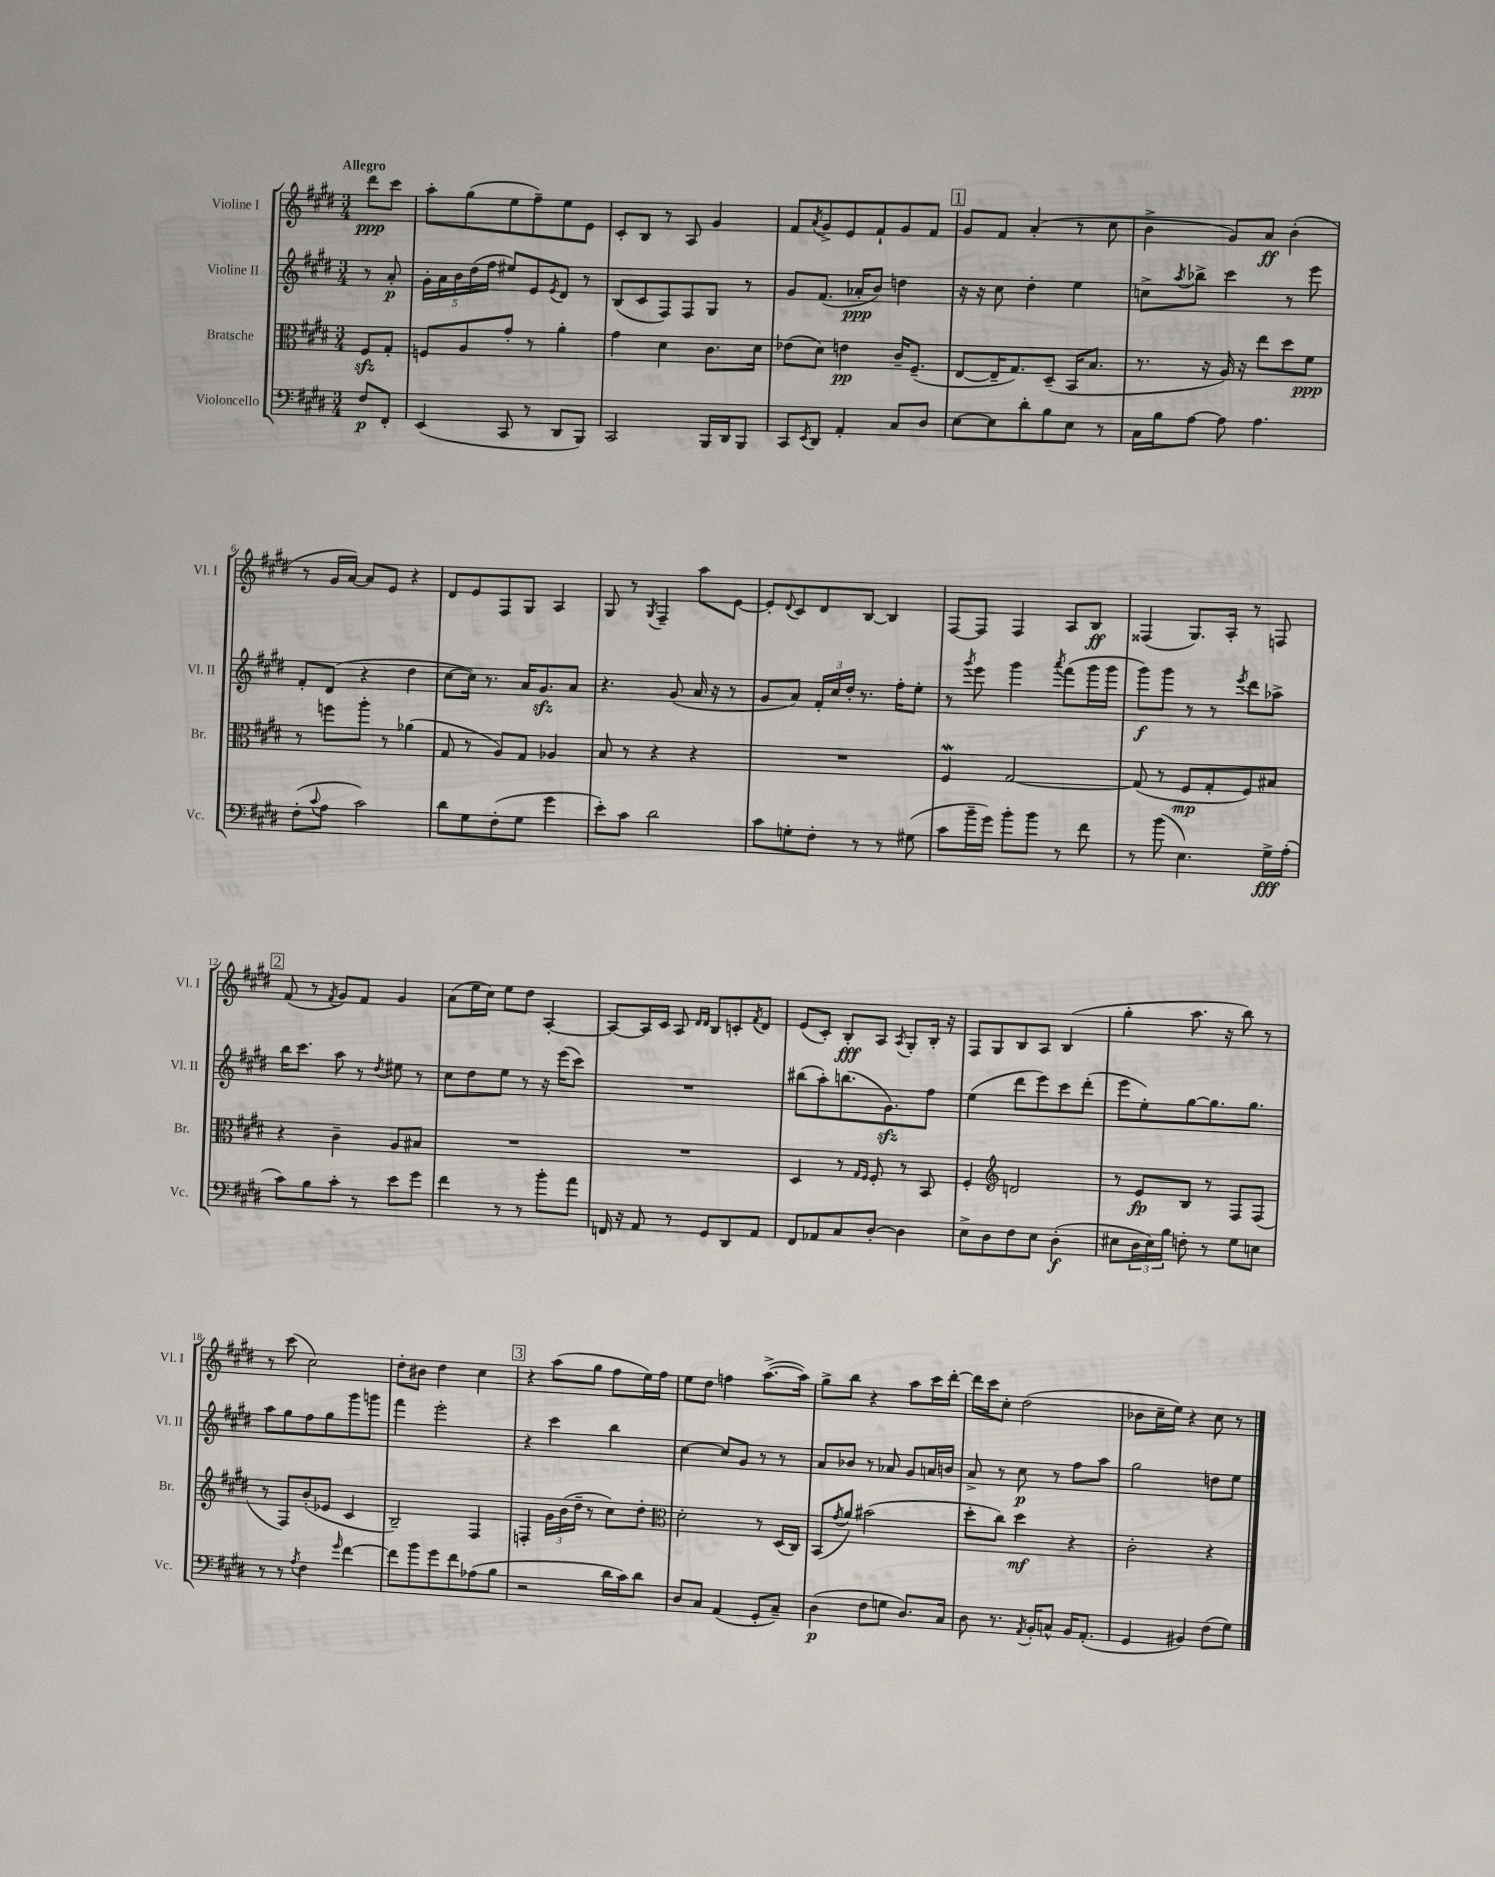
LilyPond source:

<<
\new StaffGroup <<
\new Staff = "s0" \with { instrumentName = "Violine I" shortInstrumentName = "Vl. I" } {
    \clef treble \key e \major \numericTimeSignature \time 3/4 \partial 4 \tempo "Allegro"
    dis'''8\ppp cis'''8 |
    a''8-. gis''8( e''8 fis''8--) e''8 e'8 |
    cis'8-. b8 r8 a8 gis'4 |
    fis'8 \acciaccatura { a'8 } gis'8-> e'8 fis'8-! gis'8 fis'8 |
    \mark \markup { \box "1" } gis'8 fis'8 a'4-.( r8 cis''8 |
    b'4-> gis'8) a'8\ff b'4-.( |
    r8 gis'16 a'16~) a'8 e'8 r4 |
    dis'8 e'8 fis8 gis8 a4 |
    gis8 r8 \acciaccatura { gis8 } fis4-- a''8 e'8~ |
    e'8-. \appoggiatura { dis'8 } cis'8 dis'8 b8~ b4 |
    fis8~ fis8 fis4 a8 b8\ff |
    fisis4( gis8.) a16-. r8 f8 |
    \mark \markup { \box "2" } fis'8( r8 \acciaccatura { fis'8 } gis'8) fis'8 gis'4 |
    a'8( e''16 cis''16) e''8 dis''8 a4~-. |
    a8~ a16 cis'16 a8 \grace { dis'16 dis'16 } b8 c'8-. \acciaccatura { fis'8 } dis'8 |
    e'8( cis'8-.) b8-.\fff a8 \acciaccatura { a8 } gis8-. b16-. r16 |
    fis8 gis8 b8 a8 b4( |
    gis''4-. a''8. r16 b''8) r8 |
    r8 cis'''8( cis''2) |
    dis''8-. bis'8 dis''4 cis''4 |
    \mark \markup { \box "3" } r4 a''8( gis''8 fis''8 e''16) fis''16 |
    e''8 dis''8 f''4 a''8.~->( a''16) |
    gis''8-> b''8 r4 a''8 cis'''16 dis'''16~-. |
    dis'''16 cis'''16 cis''8-. dis''2( |
    bes'8 cis''16-- e''16) r4 cis''8 r8 \bar "|." |
}
\new Staff = "s1" \with { instrumentName = "Violine II" shortInstrumentName = "Vl. II" } {
    \clef treble \key e \major \numericTimeSignature \time 3/4 \partial 4
    r8 a'8-.\p |
    \tuplet 5/4 { gis'16-. a'16 b'16 dis''16( fis''16 } eis''8) e'8 \acciaccatura { e'8 } dis'8 r8 |
    b8( cis'8 fis8) fis8 gis8 r8 |
    gis'8 fis'8.( aes'16-.\ppp b'8) d''4 |
    \mark \markup { \box "1" } r16 r16 cis''8 dis''4-. e''4 |
    c''8-> \acciaccatura { a''8 } bes''8-> cis'''4 r8 e'''8 |
    fis'8-. dis'8( r4 dis''4 |
    cis''8~ cis''16) r8. a'16 gis'8.\sfz a'8 |
    r4. gis'8( a'16 r16 r8 |
    gis'8 a'8) \tuplet 3/2 { fis'16-. cis''16 dis''16-. } r8. fis''16-. e''8-. |
    r8 \acciaccatura { gis'''8 } e'''8 gis'''4 \acciaccatura { a'''8 } fis'''8( gis'''16 gis'''16 |
    gis'''8\f) gis'''8 r8 r8 \acciaccatura { e'''8 } dis'''8 aes''8-> |
    \mark \markup { \box "2" } b''16 cis'''8. a''8 r8 \acciaccatura { dis''8 } eis''8 r8 |
    cis''8 dis''8 e''8 r8 r16 e'''16( cis'''8) |
    R2. |
    bis''8( a''8-.) b''8.( gis'8.\sfz) fis''8 |
    e''4( dis'''8 e'''8) cis'''8 dis'''8-.( |
    e'''8 e''8-.) gis''8~ gis''8. gis''8. |
    a''8 gis''8 fis''8 gis''8 gis'''8 g'''8 |
    fis'''4 e'''2-. |
    \mark \markup { \box "3" } r4 cis'''4 b''4 |
    cis''4~ cis''8 gis'8 r8 r8 |
    a'8 bes'8 r8 aes'8 gis'8 a'16 b'16 |
    a'8-> r8 cis''8\p r8 fis''8 a''8 |
    gis''2 d''8 e''8 \bar "|." |
}
\new Staff = "s2" \with { instrumentName = "Bratsche" shortInstrumentName = "Br." } {
    \clef alto \key e \major \numericTimeSignature \time 3/4 \partial 4
    fis8\sfz gis8-. |
    f8 a8 gis'8-. r8 a'4-. |
    gis'4 dis'4 cis'8. dis'16 |
    ees'8( dis'8) e'4\pp cis'16-- fis8.--( |
    \mark \markup { \box "1" } e8~ e16-- gis8.) dis8--( b,16 b8. |
    r8. r16 a16) r16 e''8 dis''8 fis'8\ppp |
    r8 f''8 a''8-. r8 aes'4( |
    gis8 r8 a8) gis8 aes4 |
    b8 r8 r4 r4 |
    R2. |
    fis4\mordent gis2~ |
    gis8( r8 fis8\mp gis8-. fis8) bis8 |
    \mark \markup { \box "2" } r4 cis'4-- a8 bis8 |
    R2. |
    R2. |
    dis4 r8 \grace { gis16 fis16 } fis8-. r8 b,8 |
    fis4-. \clef treble d'2 |
    r8 e'8\fp b8 r8 fis8 fis8( |
    r8 fis8) b'8-.( ees'8 cis'4 |
    b2--) fis4 |
    \mark \markup { \box "3" } f4-. \tuplet 3/2 { gis'16 b'16( dis''16-- } r8 cis''8) dis''8-. |
    \clef alto dis'2-. r8 dis16( cis16) |
    b,8( \acciaccatura { gis'8 } a'8) bis'2( |
    dis''8-. cis''8) dis''4\mf r4 |
    cis'2-. r4 \bar "|." |
}
\new Staff = "s3" \with { instrumentName = "Violoncello" shortInstrumentName = "Vc." } {
    \clef bass \key e \major \numericTimeSignature \time 3/4 \partial 4
    fis8\p fis,8-. |
    e,4( cis,8 r8 dis,8 b,,8) |
    cis,2 b,,16 dis,16 b,,8 |
    cis,8 \acciaccatura { e,8 } dis,8 a,4-. cis8 dis8 |
    \mark \markup { \box "1" } e8~ e8 dis'8-. b8 e8 r8 |
    cis16 b16 a8~ a8 a4. |
    fis8-.( \appoggiatura { cis'8 } a8 cis'2) |
    dis'8 gis8 fis8-.( gis8 gis'4 |
    e'8-.) cis'8 dis'2 |
    cis'8 g8-. fis8-. r8 r8 gis8( |
    cis'8 b'16-- gis'16) b'8-. b'8 r8 fis'8 |
    r8 b'8( e4.) gis16->\fff a16-.( |
    \mark \markup { \box "2" } cis'8) b8 cis'8-. r8 e'8 gis'8 |
    fis'4 r8 r8 b'8-. a'8 |
    f,16 r16 a,8 r8 gis,8 dis,8 a,8 |
    fis,8 aes,8 cis8 dis8~-. dis4 |
    e8-> dis8 fis8 e8 dis4-.\f( |
    eis8 \tuplet 3/2 { dis16 eis16) b16 } f8-. r8 gis8 e8 |
    r8 r8 \acciaccatura { a8 } fis4 \grace { gis'16 } fis'4~ |
    fis'8 b'8 gis'8 fis'8 aes8( b8 |
    \mark \markup { \box "3" } r2 dis'16 cis'16) dis'8 |
    dis8 cis8 a,4( gis,8-. cis8--) |
    dis4\p( fis8 g8 dis8.) cis16 |
    dis8 r8. \acciaccatura { a,8 } b,16-. c8-^ b,16 a,8.-.( |
    gis,4 bis,4) fis8( gis8) \bar "|." |
}
>>
>>
